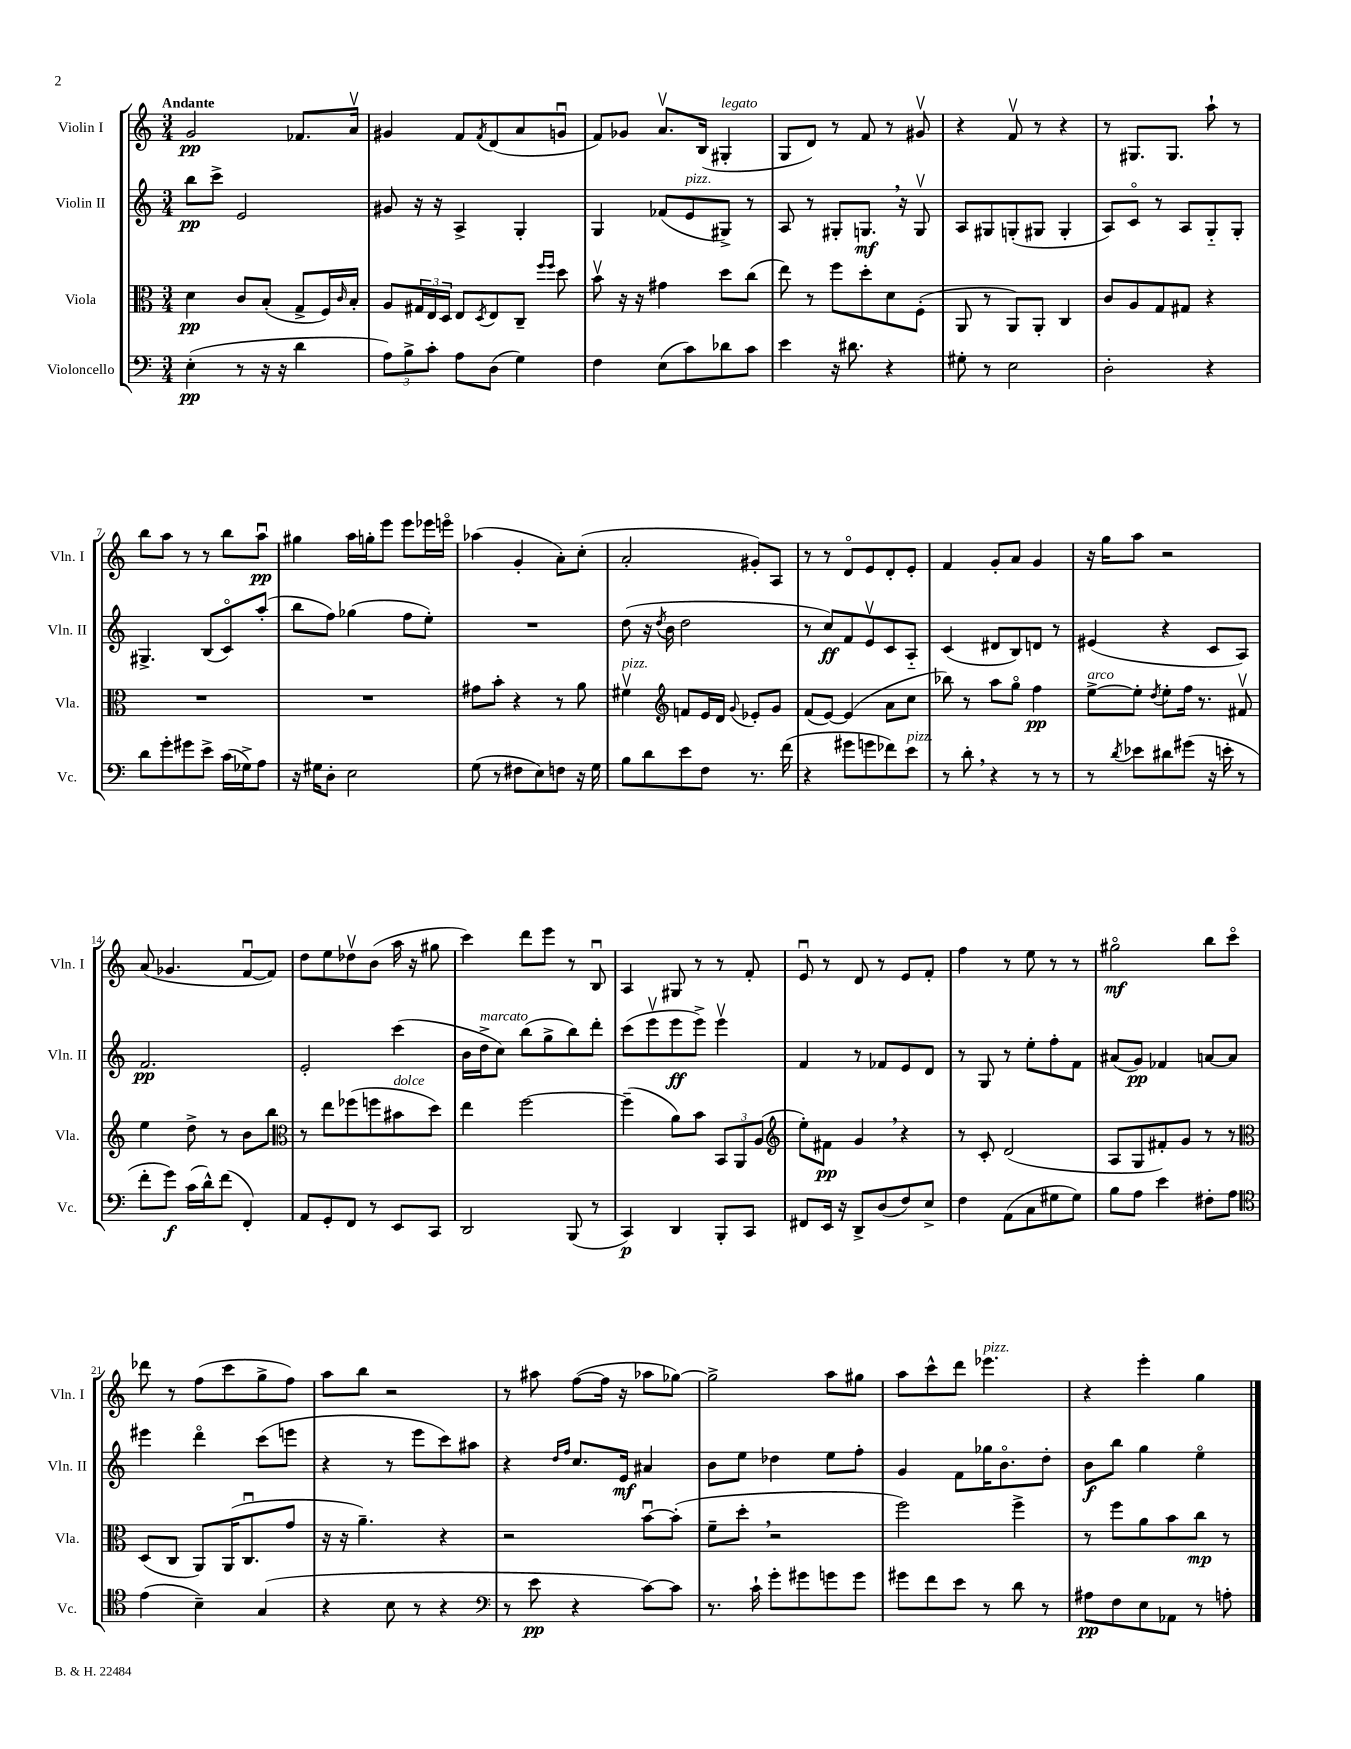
<<
\new StaffGroup <<
\new Staff = "s0" \with { instrumentName = "Violin I" shortInstrumentName = "Vln. I" } {
    \clef treble \key c \major \numericTimeSignature \time 3/4 \tempo "Andante"
    g'2\pp fes'8. a'16\upbow |
    gis'4 f'8 \acciaccatura { f'8 } d'8( a'8 g'8\downbow |
    f'8) ges'8 a'8.\upbow b16( gis4-.^\markup { \italic "legato" } |
    g8 d'8) r8 f'8 r8 gis'8\upbow |
    r4 f'8\upbow r8 r4 |
    r8 gis8. gis8. a''8-! r8 |
    b''8 a''8 r8 r8 b''8 a''8\downbow\pp |
    gis''4 a''16 g''16-. e'''8 e'''8 ees'''16 e'''16\flageolet |
    aes''4( g'4-. a'8-.) c''8-.( |
    a'2-. gis'8-.) a8 |
    r8 r8 d'8\flageolet e'8 d'8-. e'8-. |
    f'4 g'8-. a'8 g'4 |
    r16 g''16 a''8 r2 |
    a'8( ges'4. f'8~\downbow f'8) |
    d''8 e''8 des''8\upbow b'8( a''16 r16 gis''8 |
    c'''4) d'''8 e'''8 r8 b8\downbow |
    a4 gis8 r8 r8 f'8-. |
    e'8\downbow r8 d'8 r8 e'8 f'8-. |
    f''4 r8 e''8 r8 r8 |
    gis''2\flageolet\mf b''8 c'''8\flageolet |
    des'''8 r8 f''8( c'''8 g''8-> f''8) |
    a''8 b''8 r2 |
    r8 ais''8 f''8~( f''16 r16 aes''8 ges''8~) |
    ges''2-> a''8 gis''8 |
    a''8 c'''8-^ d'''8 ees'''4.^\markup { \italic "pizz." } |
    r4 e'''4-. g''4 \bar "|." |
}
\new Staff = "s1" \with { instrumentName = "Violin II" shortInstrumentName = "Vln. II" } {
    \clef treble \key c \major \numericTimeSignature \time 3/4
    b''8\pp c'''8-> e'2 |
    gis'8 r16 r16 a4-> g4-. |
    g4 fes'8( e'8^\markup { \italic "pizz." } gis8->) r8 |
    a8 r8 gis8-. g8.\mf \breathe r16 g8\upbow |
    a8 gis8 g8-.( gis8 gis4-. |
    a8) c'8\flageolet r8 a8 g8-_ g8-. |
    gis4.-> b8( c'8\flageolet) a''8-.( |
    b''8 f''8) ges''4( f''8 e''8-.) |
    R2. |
    d''8( r16 \acciaccatura { d''8 } b'16 d''2 |
    r8 c''8\ff) f'8 e'8\upbow c'8 a8-_ |
    c'4( dis'8 b8) d'8 r8 |
    eis'4( r4 c'8 a8) |
    f'2.\pp |
    e'2-. c'''4( |
    b'16 d''16->^\markup { \italic "marcato" } c''8) b''8( g''8-> b''8) d'''8-. |
    c'''8( e'''8\upbow e'''8\ff e'''8->) e'''4\upbow |
    f'4 r8 fes'8 e'8 d'8 |
    r8 g8 r8 e''8-. f''8-. f'8 |
    ais'8( g'8\pp) fes'4 a'8~ a'8 |
    eis'''4 d'''4\flageolet c'''8( e'''8 |
    r4 r8 e'''8 c'''8) ais''8 |
    r4 \grace { d''16 f''16 } c''8. e'16\mf ais'4 |
    b'8 e''8 des''4 e''8 f''8-. |
    g'4 f'8 ges''16 b'8.\flageolet d''8-. |
    b'8\f b''8 g''4 e''4\flageolet \bar "|." |
}
\new Staff = "s2" \with { instrumentName = "Viola" shortInstrumentName = "Vla." } {
    \clef alto \key c \major \numericTimeSignature \time 3/4
    d'4\pp c'8 b8-.( g8-> f16) \grace { c'16 } b16-. |
    a8 \tuplet 3/2 { gis16 e16 d16 } e8 \acciaccatura { d8 } e8 c8-- \grace { f''16 f''16 } d''8 |
    b'8\upbow r16 r16 gis'4 d''8 c''8( |
    e''8) r8 f''8 d''8-. d'8 f8-.( |
    a,8 r8 a,8) a,8-. c4 |
    c'8 a8 g8 gis8 r4 |
    R2. |
    R2. |
    gis'8 b'8-. r4 r8 a'8 |
    fis'4\upbow^\markup { \italic "pizz." } \clef treble f'8 e'16 d'16 \appoggiatura { g'8 } ees'8-. g'8 |
    f'8( e'8~) e'4( a'8 c''8 |
    bes''8) r8 a''8 g''8\flageolet f''4\pp |
    e''8~->^\markup { \italic "arco" } e''8-. \acciaccatura { d''8 } e''8-. f''16 r8. fis'8\upbow |
    e''4 d''8-> r8 b'8 b''8 |
    \clef alto r8 e''8 fes''8( f''8 bis'8^\markup { \italic "dolce" } d''8) |
    e''4 f''2~ |
    f''4--( a'8) b'8 \tuplet 3/2 { b,8 a,8 a8( } |
    \clef treble e''8-.) fis'8\pp g'4 \breathe r4 |
    r8 c'8-. d'2( |
    a8 g8 fis'8-.) g'8 r8 r8 |
    \clef alto d8( c8 a,8) a,16( c8.\downbow g'8 |
    r16 r16 a'4.--) r4 |
    r2 b'8~\downbow b'8-.( |
    f'8-- d''8-. \breathe r2 |
    f''2) f''4-> |
    r8 f''8 a'8 b'8 c''8\mp r8 \bar "|." |
}
\new Staff = "s3" \with { instrumentName = "Violoncello" shortInstrumentName = "Vc." } {
    \clef bass \key c \major \numericTimeSignature \time 3/4
    e4-.\pp( r8 r16 r16 d'4 |
    \tuplet 3/2 { a8) b8-> c'8-. } a8 d8( g4) |
    f4 e8( c'8) des'8 c'8 |
    e'4 r16 dis'8. r4 |
    gis8-. r8 e2 |
    d2-. r4 |
    d'8 g'8-. gis'8 e'8-> c'16( ges16->) a8 |
    r16 gis16 d8-. e2 |
    g8( r8 fis8 e8) f8 r16 g16 |
    b8 d'8 e'8 f8 r8. f'16( |
    r4 gis'8 g'8 fes'8) e'8^\markup { \italic "pizz." } |
    r8 d'8-. \breathe r4 r8 r8 |
    r8 \acciaccatura { d'8 } ees'8 dis'8 gis'8( r16 e'16-. r8 |
    f'8-. g'8\f) c'16( d'16-^) f'8( f,4-.) |
    a,8 g,8-. f,8 r8 e,8 c,8 |
    d,2 b,,8( r8 |
    c,4\p) d,4 b,,8-. c,8 |
    fis,8 e,16 r16 d,8-> d8( f8) e8-> |
    f4 a,8( c8 gis8 gis8) |
    b8 a8 e'4 fis8-. a8 |
    \clef tenor e'4( b4--) g4( |
    r4 b8 r8 r4 |
    \clef bass r8 e'8\pp r4 c'8~) c'8 |
    r8. c'16-! g'8-. gis'8 g'8 g'8 |
    gis'8 f'8 e'8 r8 d'8 r8 |
    ais8\pp f8 e8 aes,8 r8 a8-. \bar "|." |
}
>>
>>
